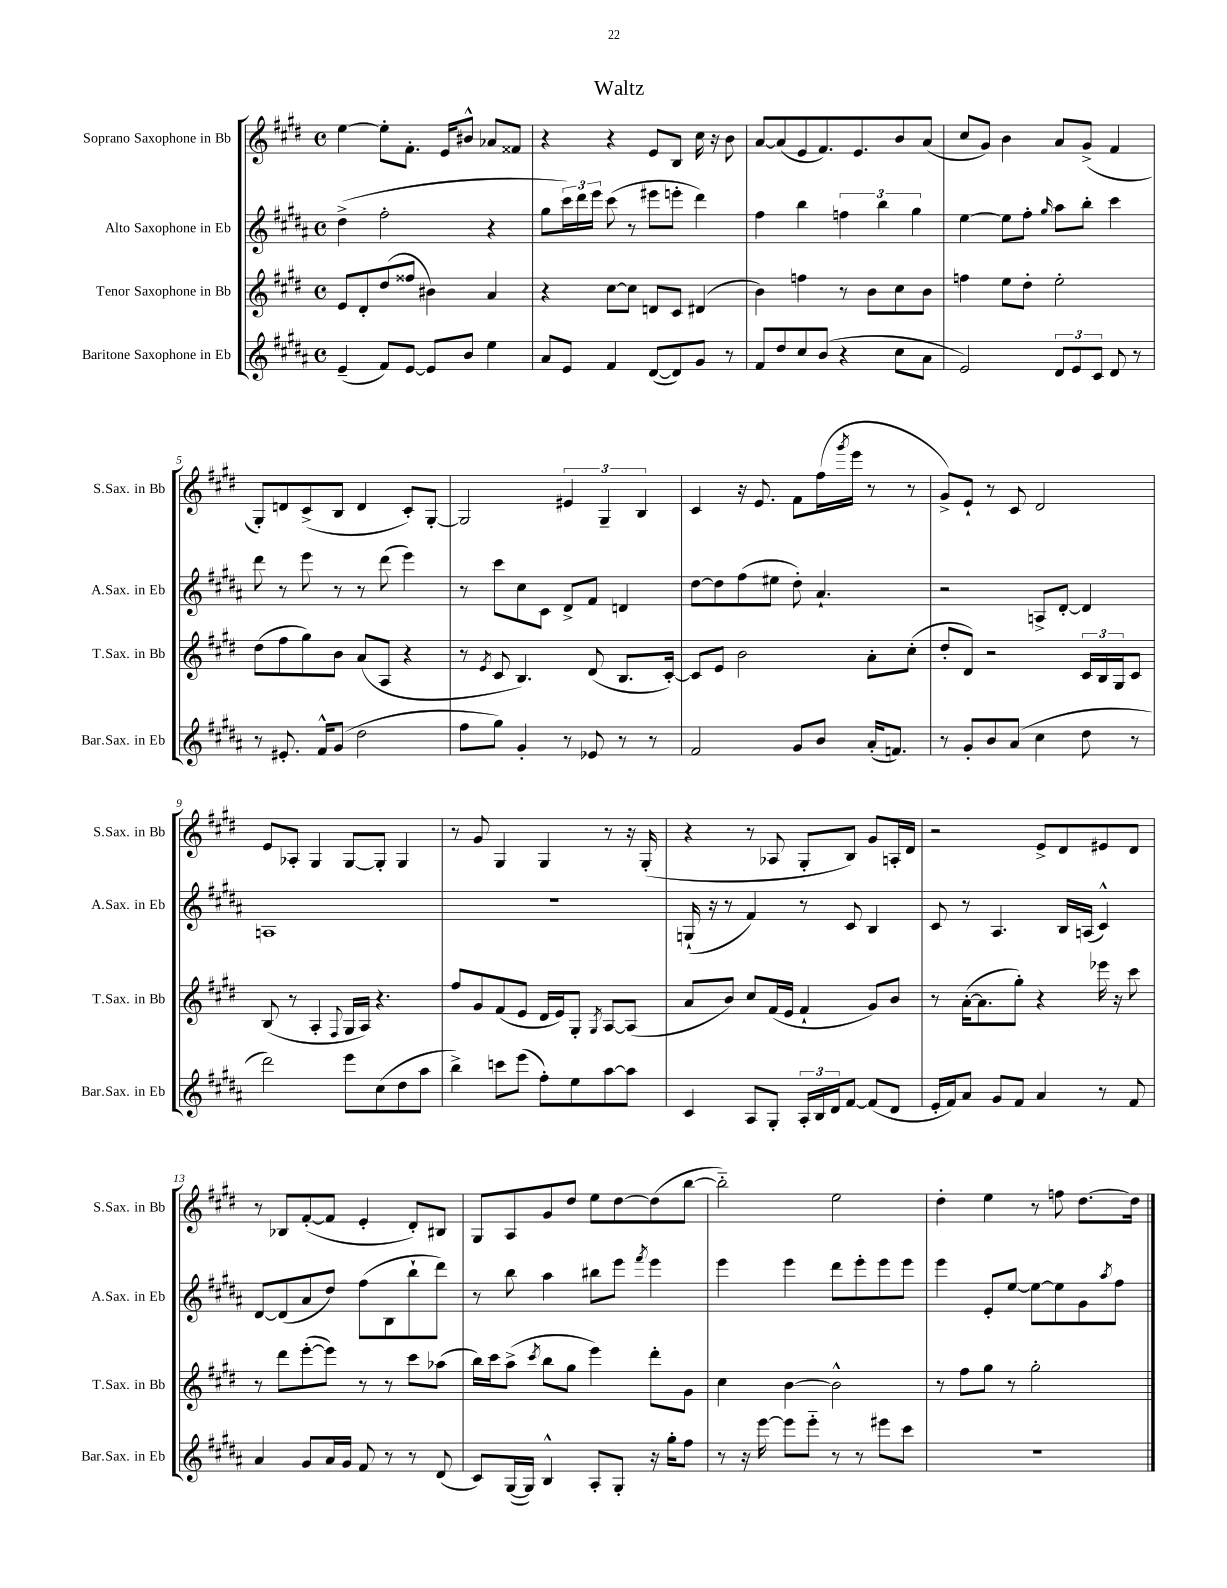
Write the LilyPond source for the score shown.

\header { title = "Waltz" }
<<
\new StaffGroup <<
\new Staff = "s0" \with { instrumentName = "Soprano Saxophone in Bb" shortInstrumentName = "S.Sax. in Bb" } {
    \clef treble \key e \major \defaultTimeSignature \time 4/4
    e''4~ e''8-. fis'8.-. e'16 bis'8-^ aes'8 fisis'8 |
    r4 r4 e'8 b8 cis''16 r16 b'8 |
    a'8~ a'8( e'8 fis'8.) e'8. b'8 a'8( |
    cis''8 gis'8) b'4 a'8 gis'8->( fis'4 |
    gis8-.) d'8 cis'8->( b8 d'4 cis'8-.) gis8~-. |
    gis2 \tuplet 3/2 { eis'4 gis4-- b4 } |
    cis'4 r16 e'8. fis'8 fis''16( \acciaccatura { gis'''8 } e'''16 r8 r8 |
    gis'8->) e'8-! r8 cis'8 dis'2 |
    e'8 aes8-. gis4 gis8~ gis8-. gis4 |
    r8 gis'8 gis4 gis4 r8 r16 gis16-.( |
    r4 r8 aes8 gis8-. b8) gis'8 a16-. dis'16 |
    r2 e'8-> dis'8 eis'8 dis'8 |
    r8 bes8 fis'8~-.( fis'8 e'4-. dis'8-.) bis8 |
    gis8 a8 gis'8 dis''8 e''8 dis''8~ dis''8( b''8~ |
    b''2-_) e''2 |
    dis''4-. e''4 r8 f''8 dis''8.~ dis''16 \bar "|." |
}
\new Staff = "s1" \with { instrumentName = "Alto Saxophone in Eb" shortInstrumentName = "A.Sax. in Eb" } {
    \clef treble \key b \major \defaultTimeSignature \time 4/4
    dis''4->( fis''2-. r4 |
    gis''8 \tuplet 3/2 { cis'''16) dis'''16 e'''16 } cis'''8( r8 eis'''8 e'''8-. dis'''4) |
    fis''4 b''4 \tuplet 3/2 { f''4 b''4 gis''4 } |
    e''4~ e''8 fis''8-. \grace { gis''16 } ais''8 b''8-. cis'''4 |
    dis'''8 r8 e'''8 r8 r8 dis'''8( e'''4) |
    r8 cis'''8 cis''8 cis'8 dis'8-> fis'8 d'4 |
    dis''8~ dis''8 fis''8( eis''8 dis''8-.) ais'4.-! |
    r2 a8-> dis'8~-. dis'4 |
    a1 |
    r1 |
    g16-!( r16 r8 fis'4) r8 cis'8 b4 |
    cis'8 r8 ais4. b16 a16( cis'4-^) |
    dis'8~ dis'8( ais'8 dis''8) fis''8( b8 b''8-! dis'''8) |
    r8 b''8 ais''4 bis''8 e'''8 \acciaccatura { fis'''8 } e'''4 |
    e'''4 e'''4 dis'''8 e'''8-. e'''8 e'''8 |
    e'''4 e'8-. e''8~ e''8~ e''8 gis'8 \acciaccatura { ais''8 } fis''8 \bar "|." |
}
\new Staff = "s2" \with { instrumentName = "Tenor Saxophone in Bb" shortInstrumentName = "T.Sax. in Bb" } {
    \clef treble \key e \major \defaultTimeSignature \time 4/4
    e'8 dis'8-. dis''8( fisis''8 bis'4) a'4 |
    r4 cis''8~ cis''8 d'8 cis'8 dis'4( |
    b'4) f''4 r8 b'8 cis''8 b'8 |
    f''4 e''8 dis''8-. e''2-. |
    dis''8( fis''8 gis''8) b'8 a'8( a8 r4 |
    r8 \acciaccatura { e'8 } cis'8 b4.) dis'8( b8. cis'16~-.) |
    cis'8 e'8 b'2 a'8-. cis''8-.( |
    dis''8-. dis'8) r2 \tuplet 3/2 { cis'16 b16 gis16 } cis'8 |
    b8( r8 a4-. \appoggiatura { fis8 } gis16 a16) r4. |
    fis''8 gis'8 fis'8( e'8 dis'16 e'16) gis8-. \acciaccatura { gis8 } a8~ a8( |
    a'8 b'8) cis''8 fis'16( e'16 fis'4-! gis'8) b'8 |
    r8 a'16~-.( a'8. gis''8-.) r4 ees'''16 r16 cis'''8 |
    r8 dis'''8 e'''8~-.( e'''8) r8 r8 cis'''8 aes''8( |
    b''16) cis'''16 a''8->( \acciaccatura { cis'''8 } b''8 gis''8 e'''4) dis'''8-. gis'8 |
    cis''4 b'4~ b'2-^ |
    r8 fis''8 gis''8 r8 gis''2-. \bar "|." |
}
\new Staff = "s3" \with { instrumentName = "Baritone Saxophone in Eb" shortInstrumentName = "Bar.Sax. in Eb" } {
    \clef treble \key b \major \defaultTimeSignature \time 4/4
    e'4--( fis'8) e'8~ e'8 b'8 e''4 |
    ais'8 e'8 fis'4 dis'8~( dis'8) gis'8 r8 |
    fis'8 dis''8 cis''8 b'8( r4 cis''8 ais'8 |
    e'2) \tuplet 3/2 { dis'8 e'8 cis'8 } dis'8 r8 |
    r8 eis'8.-. fis'16-^ gis'8( dis''2 |
    fis''8 gis''8) gis'4-. r8 ees'8 r8 r8 |
    fis'2 gis'8 b'8 ais'16-.( f'8.) |
    r8 gis'8-. b'8 ais'8( cis''4 dis''8 r8 |
    dis'''2) e'''8 cis''8( dis''8 ais''8 |
    b''4->) c'''8 e'''8( fis''8-.) e''8 ais''8~ ais''8 |
    cis'4 ais8 gis8-. \tuplet 3/2 { ais16-. b16 dis'16 } fis'8~ fis'8( dis'8 |
    e'16-. fis'16) ais'8 gis'8 fis'8 ais'4 r8 fis'8 |
    ais'4 gis'8 ais'16 gis'16 fis'8 r8 r8 dis'8( |
    cis'8) gis16~( gis16) b4-^ ais8-. gis8-. r16 gis''16-. fis''8 |
    r8 r16 e'''16~ e'''8 e'''8-_ r8 r8 eis'''8 cis'''8 |
    R1 \bar "|." |
}
>>
>>
